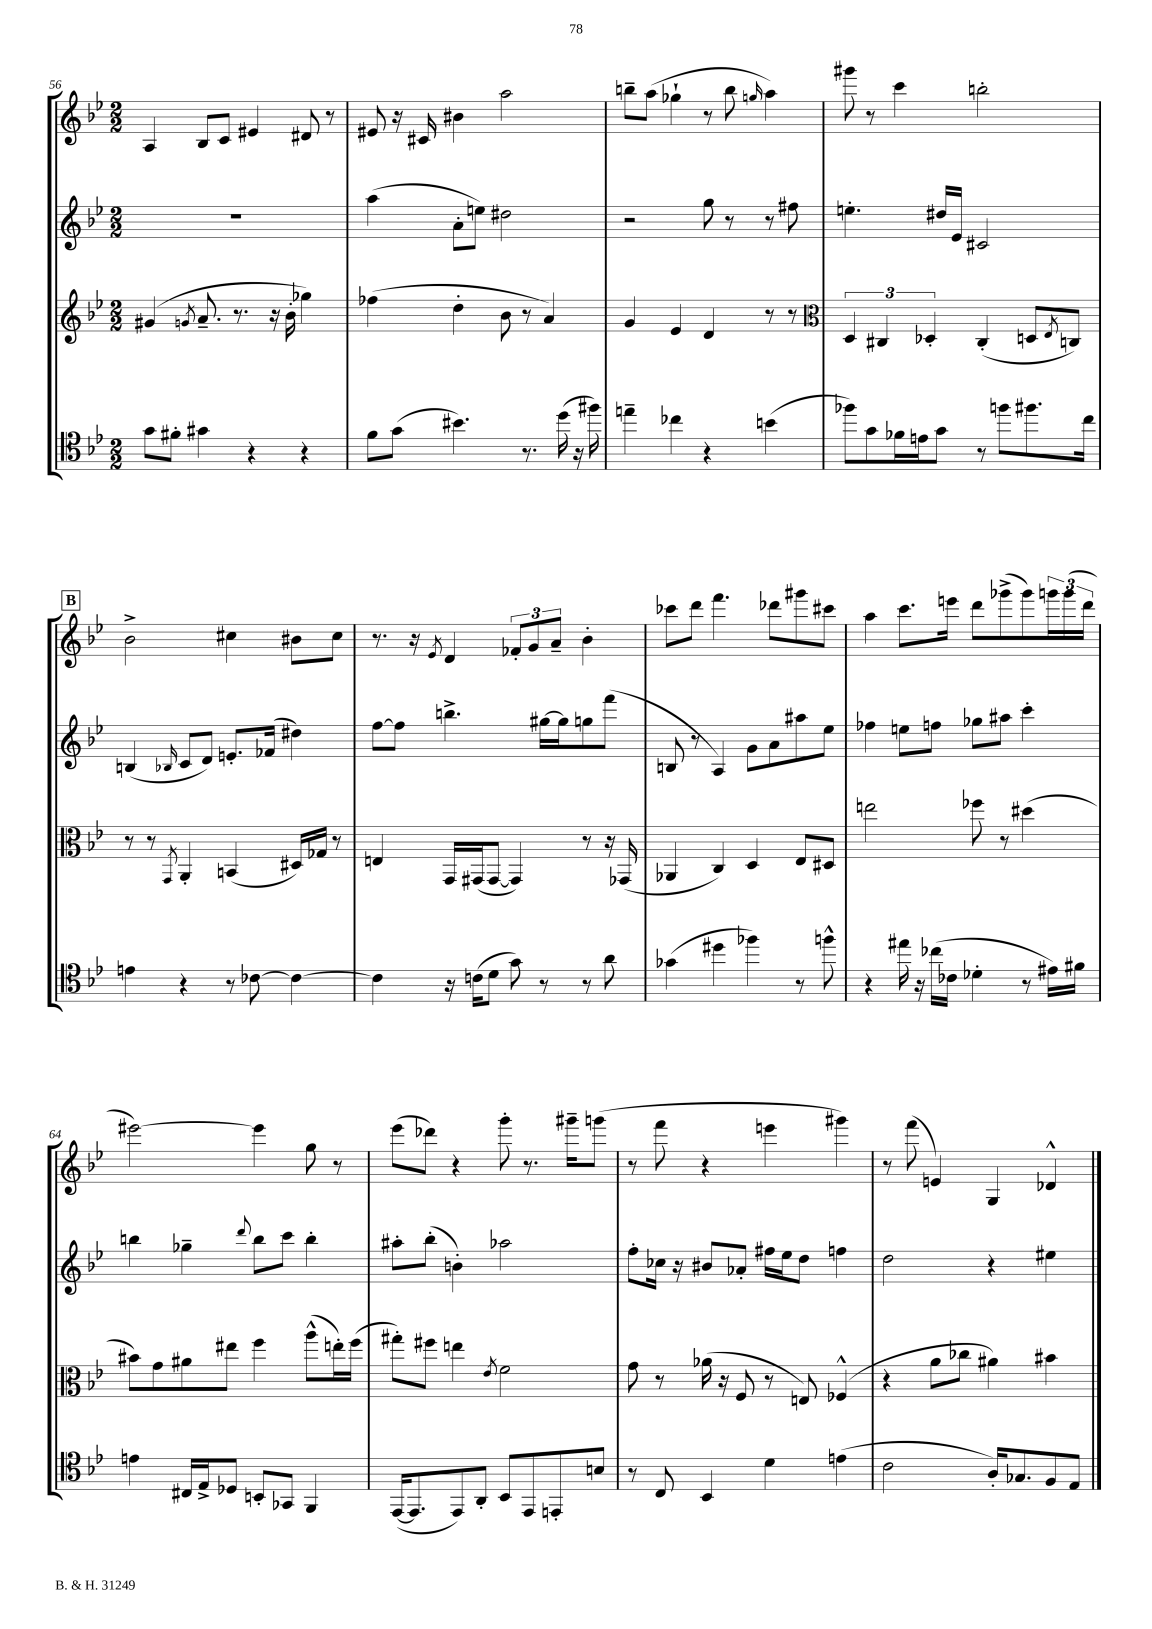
<<
\new StaffGroup <<
\new Staff = "s0" {
    \clef treble \key bes \major \numericTimeSignature \time 2/2
    a4 bes8 c'8 eis'4 dis'8 r8 |
    eis'8 r16 cis'16 bis'4 a''2 |
    b''8-- a''8( ges''4-! r8 b''8 \grace { g''16 } a''4) |
    gis'''8 r8 c'''4 b''2-. |
    \mark \markup { \box "B" } bes'2-> cis''4 bis'8 cis''8 |
    r8. r16 \acciaccatura { ees'8 } d'4 \tuplet 3/2 { fes'8-. g'8 a'8-- } bes'4-. |
    ces'''8 d'''8 f'''4. des'''8 gis'''8 cis'''8 |
    a''4 c'''8. e'''16 d'''8 ges'''8->( ges'''8) \tuplet 3/2 { g'''16 g'''16( d'''16 } |
    eis'''2~) eis'''4 g''8 r8 |
    ees'''8( des'''8) r4 g'''8-. r8. gis'''16-- g'''8( |
    r8 f'''8 r4 e'''4 gis'''4) |
    r8 f'''8( e'4) g4 des'4-^ \bar "|." |
}
\new Staff = "s1" {
    \clef treble \key bes \major \numericTimeSignature \time 2/2
    R1 |
    a''4( a'8-. e''8) dis''2 |
    r2 g''8 r8 r8 fis''8 |
    e''4.-. dis''16 ees'16 cis'2 |
    \mark \markup { \box "B" } b4( \grace { bes16 } c'8 d'8) e'8.-. fes'16( dis''4) |
    f''8~ f''8 b''4.-> gis''16~ gis''16 g''8 f'''8( |
    b8 r8 a4) g'8 a'8 ais''8 ees''8 |
    fes''4 e''8 f''8 ges''8 ais''8 c'''4-. |
    b''4 ges''4-- \appoggiatura { d'''8 } b''8 c'''8 b''4-. |
    ais''8-. bes''8-.( b'4-.) aes''2 |
    f''8-. ces''16 r16 bis'8 aes'8-. fis''16 ees''16 d''8 f''4 |
    d''2 r4 eis''4 \bar "|." |
}
\new Staff = "s2" {
    \clef treble \key bes \major \numericTimeSignature \time 2/2
    gis'4( \acciaccatura { g'8 } a'8.-- r8. r16 bes'16-. ges''4) |
    fes''4( d''4-. bes'8 r8 a'4) |
    g'4 ees'4 d'4 r8 r8 |
    \clef alto \tuplet 3/2 { d4 cis4 des4-. } cis4-.( d8 \acciaccatura { ees8 } c8) |
    \mark \markup { \box "B" } r8 r8 \acciaccatura { g,8 } a,4-. b,4( dis16) ges16 r8 |
    e4 g,16 gis,16( gis,8~ gis,4) r8 r16 ges,16( |
    aes,4 c4) d4 ees8 dis8 |
    e''2 fes''8 r8 dis''4( |
    bis'8) g'8 ais'8 eis''8 f''4 a''8-^( e''16-.) f''16( |
    gis''8-.) fis''8 e''4 \acciaccatura { ees'8 } f'2 |
    g'8 r8 aes'16( r16 f8 r8 e8) fes4-^( |
    r4 a'8 ces''8 ais'4) bis'4 \bar "|." |
}
\new Staff = "s3" {
    \clef tenor \key bes \major \numericTimeSignature \time 2/2
    g'8 fis'8-. gis'4 r4 r4 |
    f'8 g'8( bis'4.) r8. d''16( r16 fis''16) |
    e''4-- ces''4 r4 b'4( |
    fes''8) g'8 fes'16 e'16 g'8 r8 f''8 fis''8. c''16 |
    \mark \markup { \box "B" } e'4 r4 r8 ces'8~ ces'4~ |
    ces'4 r16 c'16( d'8 g'8) r8 r8 a'8 |
    ges'4( dis''4 fes''4) r8 f''8-^ |
    r4 eis''16 r16 ces''16( ces'16 des'4-. r8 eis'16) fis'16 |
    e'4 cis16 ees16-> des8 b,8-. ges,8 f,4 |
    ees,16~( ees,8. ees,8) a,8-. bes,8 ees,8 e,8-. b8 |
    r8 c8 bes,4 d'4 e'4( |
    c'2 a16-.) ges8. f8 ees8 \bar "|." |
}
>>
>>
\layout { \context { \Score currentBarNumber = #56 } }
